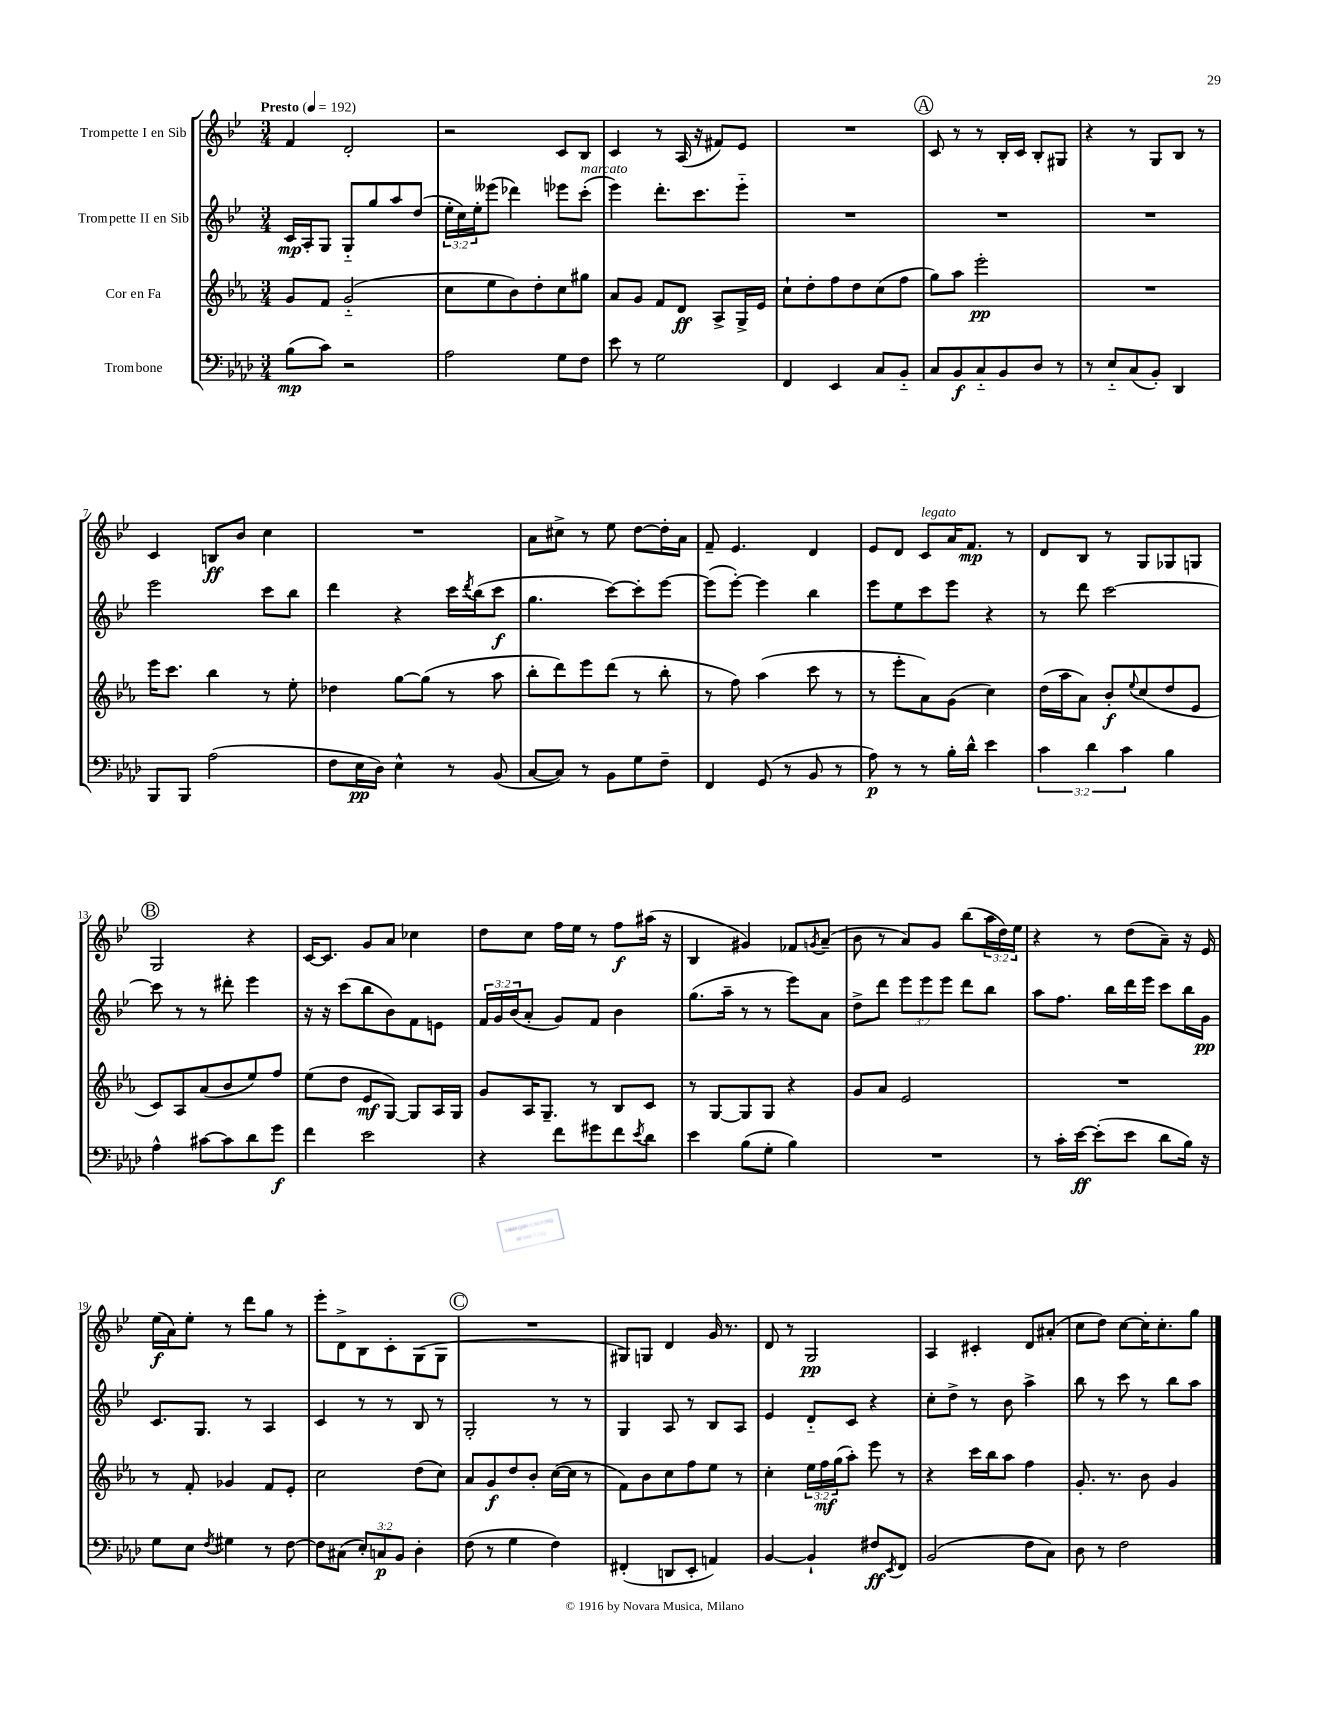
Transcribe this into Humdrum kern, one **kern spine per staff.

**kern	**kern	**kern	**kern
*staff4	*staff3	*staff2	*staff1
*clefF4	*clefG2	*clefG2	*clefG2
*k[b-e-a-d-]	*k[b-e-a-]	*k[b-e-]	*k[b-e-]
*M3/4	*M3/4	*M3/4	*M3/4
*MM192	*MM192	*MM192	*MM192
(8B-	8g	16c	4f
.	.	16A'	.
8c)	8f	8G	.
2r	(2g'~	8G'~	2d'
.	.	8gg	.
.	.	8aa	.
.	.	(8dd	.
=	=	=	=
2A-	8cc	24ee-'	2r
.	.	24cc)	.
.	.	24ee-'	.
.	8ee-	(8eee--	.
.	8b-)	4ddd-)	.
.	8dd'	.	.
8G	8cc	8eee-	8c
8F	8gg#	(8ccc'	8B-
=	=	=	=
8e-	8a-	4eee-)	4c
8r	8g	.	.
2G	8f	8.ddd'	8r
.	8d	.	(16A
.	.	8.ccc	16r
.	8A-^	.	8f#)
.	16G^	8eee-'~	8e-
.	16e-	.	.
=	=	=	=
4FF	8cc`	2.r	2.r
.	8dd'	.	.
4EE-	8ff	.	.
.	8dd	.	.
8C	(8cc	.	.
8BB-'~	8ff	.	.
=	=	=	=
8C	8gg)	2.r	8c
8BB-	8aa-	.	8r
8C'~	2eee-'	.	8r
8BB-	.	.	16B-'
.	.	.	16c
8D-	.	.	8B-'
8r	.	.	8G#
=	=	=	=
8r	2.r	2.r	4r
8E-'~	.	.	.
(8C	.	.	8r
8BB-')	.	.	8G
4DD-	.	.	8B-
.	.	.	8r
=	=	=	=
8BBB-	16eee-	2eee-	4c
.	8.ccc	.	.
8BBB-	.	.	.
(2A-	4bb-	.	8B
.	.	.	8b-
.	8r	8ccc	4cc
.	8ee-'	8bb-	.
=	=	=	=
8F	4dd-	4ddd	2.r
16E-	.	.	.
16D-)	.	.	.
4E-^^	[8gg	4r	.
.	(8gg]	.	.
8r	8r	16ccc	.
.	.	8qddd	.
.	.	(16bb-	.
(8BB-	8aa-	8ccc	.
=	=	=	=
[8C	8bb-'	4.gg	8a
8C])	8ddd)	.	8cc#^
8r	8eee-	.	8r
8BB-	(8ddd	[8ccc)	8ee-
8G	8r	8ccc']	[8dd
8F~	8bb-'	[8eee-	16dd']
.	.	.	16a
=	=	=	=
4FF	8r	(8eee-]	8f~
.	8ff)	[8eee-')	4.e-
(8GG	(4aa-	4eee-]	.
8r	.	.	.
8BB-	8ccc	4bb-	4d
8r	8r	.	.
=	=	=	=
8A-)	8r	8eee-	8e-
8r	8eee-'	8ee-	8d
8r	8a-)	8ccc	8c
16B-'	(8g	8eee-	16a
16d-^^	.	.	8.f
4e-	4cc)	4r	.
.	.	.	8r
=	=	=	=
6c	(16dd	8r	8d
.	16aa-	.	.
.	8a-)	8ddd	8B-
6d-	.	.	.
.	8b-'	[2ccc	8r
6c	.	.	.
.	8qqee-	.	.
.	(8cc	.	8G
4B-	8dd	.	8G-
.	8e-	.	8G
=	=	=	=
4A-^^	8c)	8ccc]	2G
.	8A-	8r	.
[8c#	(8a-	8r	.
8c#]	8b-	8ddd#'	.
8d-	8ee-)	4eee-	4r
8g	8ff	.	.
=	=	=	=
4f	(8ee-	16r	[16c
.	.	16r	8.c]
.	8dd	(8ccc	.
2e-	8e-	8bb-	8g
.	[8G)	8b-)	8a
.	8G]	8f	4cc-
.	16A-	8e	.
.	16G	.	.
=	=	=	=
4r	8g	24f	8dd
.	.	24g	.
.	.	(24b-	.
.	16A-	8a'	8cc
.	8.G~	.	.
8f	.	8g)	16ff
.	.	.	16ee-
8g#	8r	8f	8r
8f	8B-	4b-	8ff
8qe-	.	.	.
8d-	8c	.	(16aa#
.	.	.	16r
=	=	=	=
4e-	8r	(8.gg	4B-
.	[8G	.	.
.	.	16aa~	.
(8B-	8G]	8r	4g#)
8G'	8G	8r	.
4B-)	4r	8eee-)	8f-
.	.	.	8qg
.	.	8a	(8a~
=	=	=	=
2.r	8g	8dd^	8b-
.	8a-	8ddd	8r
.	2e-	12eee-	8a)
.	.	12eee-	.
.	.	.	8g
.	.	12eee-	.
.	.	8ddd	(8bb-
.	.	8bb-	24aa
.	.	.	24dd)
.	.	.	24ee-
=	=	=	=
8r	2.r	8aa	4r
16c'	.	8.ff	.
[16e-	.	.	.
(8e-']	.	.	8r
.	.	16bb-	.
8e-	.	16ddd	(8dd
.	.	16eee-	.
8d-	.	8ccc	8a~)
16B-)	.	16bb-	16r
16r	.	16g	16e-
=	=	=	=
8G	8r	8.c	(16ee-
.	.	.	16a)
8E-	8f'	.	8ee-'
.	.	8.G	.
8qF	.	.	.
4G#	4g-	.	8r
.	.	8r	8ddd
8r	8f	4A	8gg
[8F	8e-'	.	8r
=	=	=	=
8F]	2cc	4c	8eee-'
(8C#	.	.	8d^
12E-')	.	8r	8B-
12C	.	.	.
.	.	8r	8c'
12BB-	.	.	.
4D-'	(8dd	8B-	(8G
.	8cc)	8r	8G
=	=	=	=
(8F	8a-	2G'	2.r
8r	8g	.	.
4G	8dd	.	.
.	8b-'	.	.
4F)	([16cc	8r	.
.	16cc]	.	.
.	8r	8r	.
=	=	=	=
(4FF#'	8f)	4G	8G#)
.	8b-	.	8G
8DD	8cc	8A	4d
8EE-'	8ff	8r	.
4AA)	8ee-	8B-	16g
.	.	.	8.r
.	8r	8A	.
=	=	=	=
[4BB-	4cc'	4e-	8d
.	.	.	8r
4BB-`]	24ee-	8d'~	2G
.	24ff	.	.
.	(24gg	.	.
.	8aa-')	8c	.
8F#	8eee-	4r	.
8qEE-	.	.	.
8FF	8r	.	.
=	=	=	=
(2BB-	4r	8cc'	4A
.	.	8dd^	.
.	16ccc	8r	4c#'
.	16bb-	.	.
.	8aa-	8b-	.
8F	4ff	4aa^	8d
8C)	.	.	(8a#'
=	=	=	=
8D-	8.g'	8bb-	8cc
8r	.	8r	8dd)
.	8.r	.	.
2F	.	8ccc	[8cc
.	8b-	8r	16cc']
.	.	.	8.cc'
.	4g	8bb-	.
.	.	8aa	8gg
==	==	==	==
*-	*-	*-	*-
